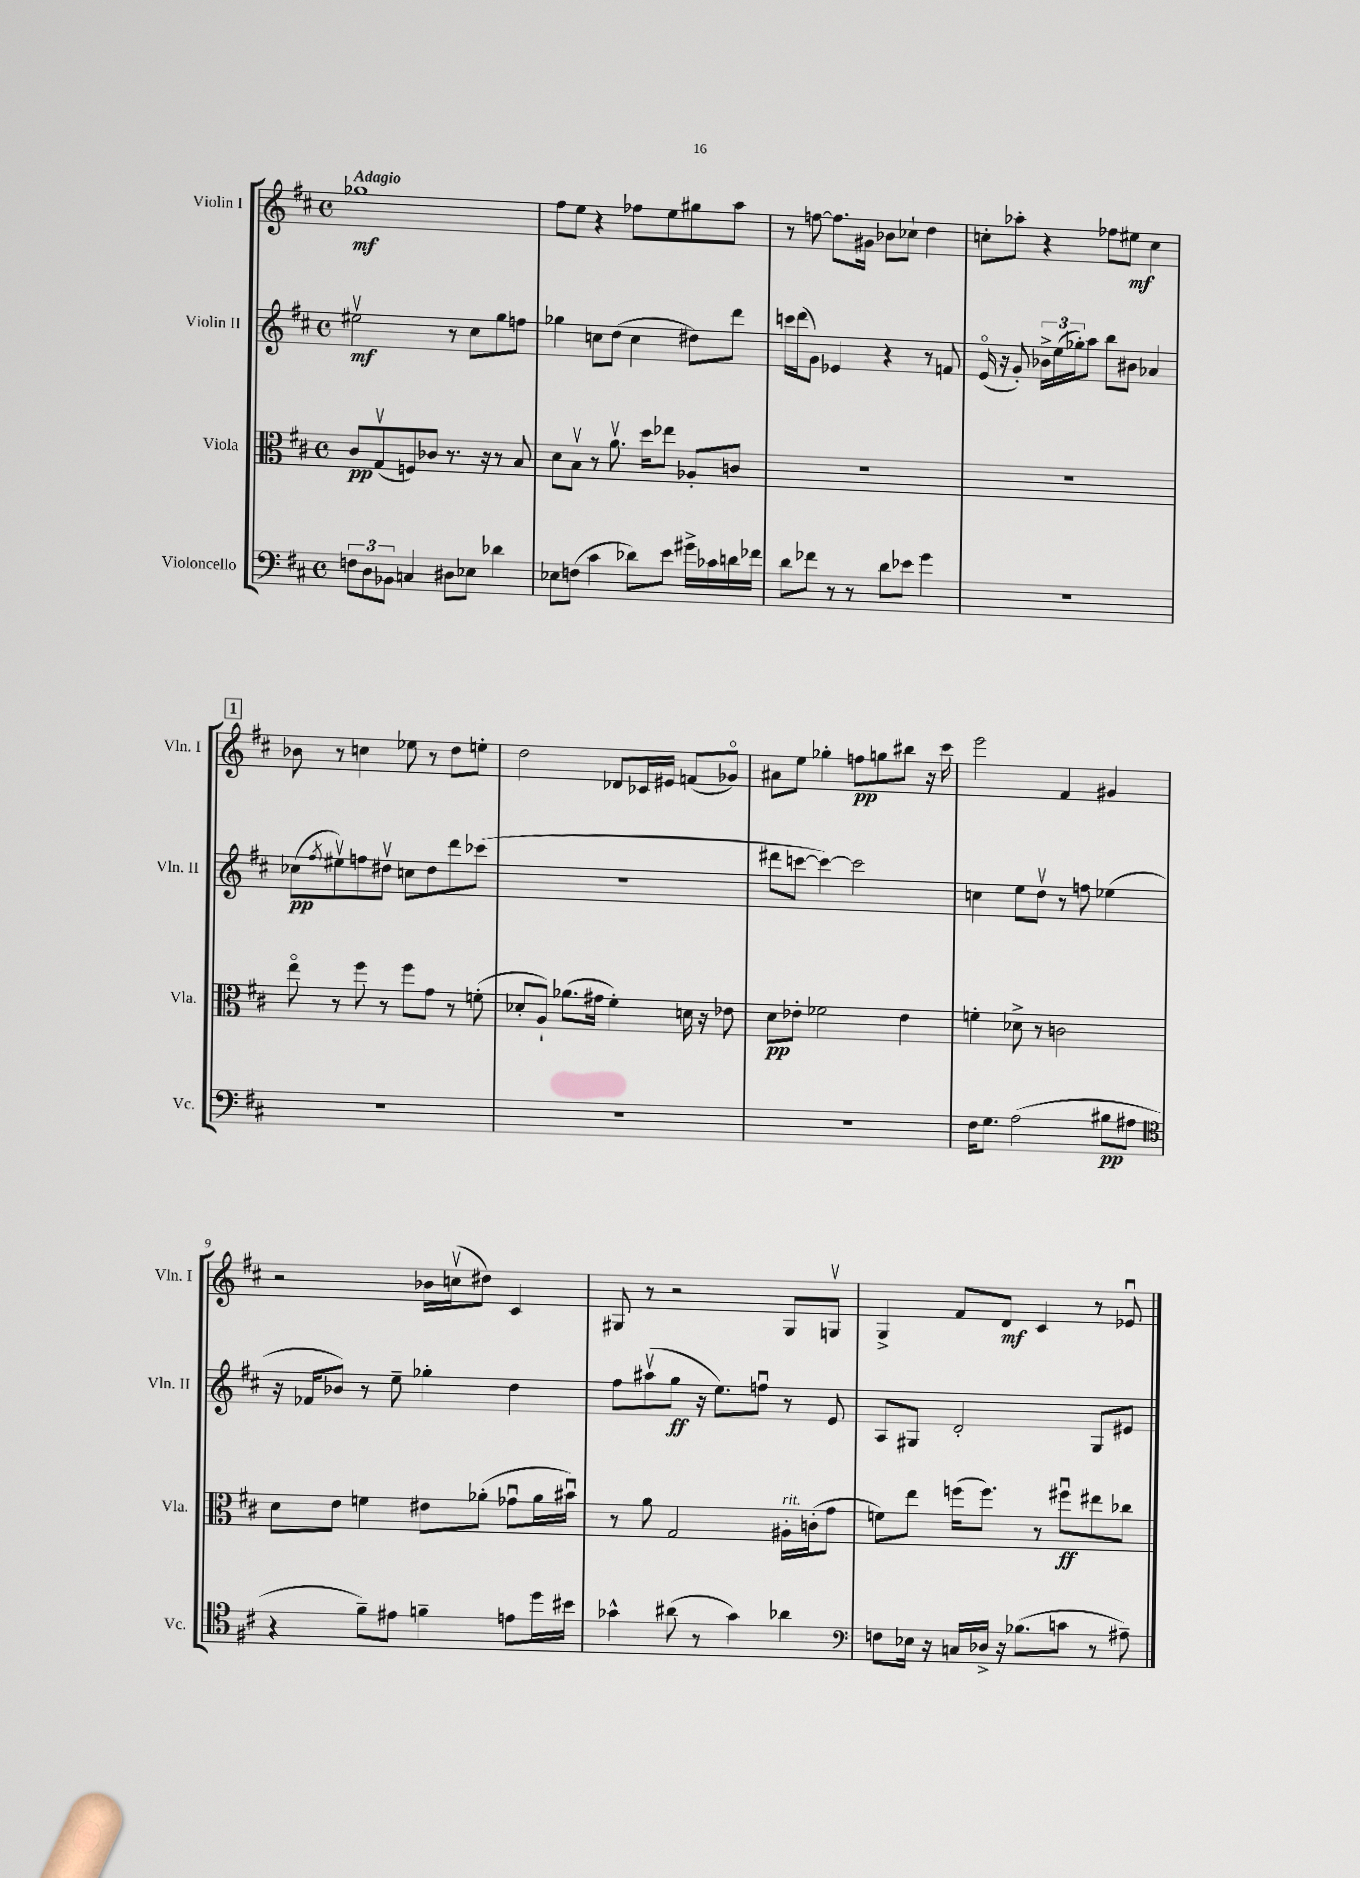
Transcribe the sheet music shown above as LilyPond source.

<<
\new StaffGroup <<
\new Staff = "s0" \with { instrumentName = "Violin I" shortInstrumentName = "Vln. I" } {
    \clef treble \key d \major \defaultTimeSignature \time 4/4 \tempo "Adagio"
    ges''1\mf |
    fis''8 e''8 r4 fes''8 e''8 gis''8 a''8 |
    r8 f''8~ f''8. gis'16 bes'8 ces''8-! d''4 |
    c''8-. aes''8-. r4 fes''8 eis''8\mf c''4 |
    \mark \markup { \box "1" } bes'8 r8 c''4 ees''8 r8 d''8 e''8-. |
    d''2 des'8 ces'16 eis'16 f'8( ges'8\flageolet) |
    ais'8 e''8 ges''4-. f''8\pp g''8 bis''8 r16 cis'''16 |
    e'''2 fis'4 gis'4 |
    r2 bes'16 c''16\upbow( dis''8) cis'4 |
    gis8 r8 r2 gis8 g8\upbow |
    g4-> fis'8 d'8\mf cis'4 r8 ees'8\downbow \bar "|." |
}
\new Staff = "s1" \with { instrumentName = "Violin II" shortInstrumentName = "Vln. II" } {
    \clef treble \key d \major \defaultTimeSignature \time 4/4
    eis''2\upbow\mf r8 cis''8 g''8 f''8 |
    ges''4 c''8 d''8( c''4 dis''8) d'''8 |
    c'''16 d'''16( g'8) ees'4 r4 r8 f'8 |
    e'16\flageolet( r16 g'8-.) \tuplet 3/2 { bes'16-> e''16( ges''16-.) } a''8 b''8 bis'8 aes'4 |
    \mark \markup { \box "1" } ces''8\pp( \acciaccatura { fis''8 } eis''8\upbow) f''8 dis''8\upbow c''8 dis''8 d'''8 ces'''8( |
    r1 |
    dis'''8 c'''8~ c'''4~) c'''2 |
    c''4 e''8 d''8\upbow r8 f''8 ees''4( |
    r16 fes'16 bes'8) r8 e''8-- ges''4-. d''4 |
    fis''8 ais''8\upbow( g''8\ff r16 e''8.) f''8\downbow r8 e'8 |
    a8 gis8 d'2-. gis8 eis'8 \bar "|." |
}
\new Staff = "s2" \with { instrumentName = "Viola" shortInstrumentName = "Vla." } {
    \clef alto \key d \major \defaultTimeSignature \time 4/4
    cis'8\pp g8\upbow( f8) ces'8 r8. r16 r8 b8 |
    d'8 b8\upbow r8 a'8.\upbow d''16 ees''8 aes8-. c'8 |
    R1 |
    R1 |
    \mark \markup { \box "1" } e''8\flageolet r8 fis''8 r8 fis''8 g'8 r8 f'8-.( |
    des'8-. a8-!) aes'8.( gis'16 fis'4-.) d'16 r16 ees'8 |
    d'8\pp ees'8-. fes'2 ees'4 |
    f'4-. des'8-> r8 c'2 |
    d'8 e'8 f'4 eis'8 aes'8-.( ges'8\downbow aes'16 bis'16\downbow) |
    r8 a'8 g2 ais16-.^\markup { \italic "rit." } c'16-.( g'8 |
    f'8) e''8 f''16( f''8.) r8 fis''8\downbow\ff eis''8 ces''8 \bar "|." |
}
\new Staff = "s3" \with { instrumentName = "Violoncello" shortInstrumentName = "Vc." } {
    \clef bass \key d \major \defaultTimeSignature \time 4/4
    \tuplet 3/2 { f8 d8 bes,8 } c4 dis8 ees8 des'4 |
    ees8 f8( cis'4 des'8) e'8 gis'16-> ces'16 d'16 fes'16 |
    d'8 fes'8 r8 r8 d'8 ees'8 g'4 |
    R1 |
    \mark \markup { \box "1" } R1 |
    R1 |
    R1 |
    fis16 g8. a2( bis8\pp ais8 |
    \clef tenor r4 fis'8--) eis'8 f'4-- e'8 d''16 bis'16 |
    ges'4-^ ais'8( r8 ges'4) aes'4 |
    \clef bass f8 ees16 r16 c16 des16-> r16 bes8.( c'8 r8 ais8--) \bar "|." |
}
>>
>>
